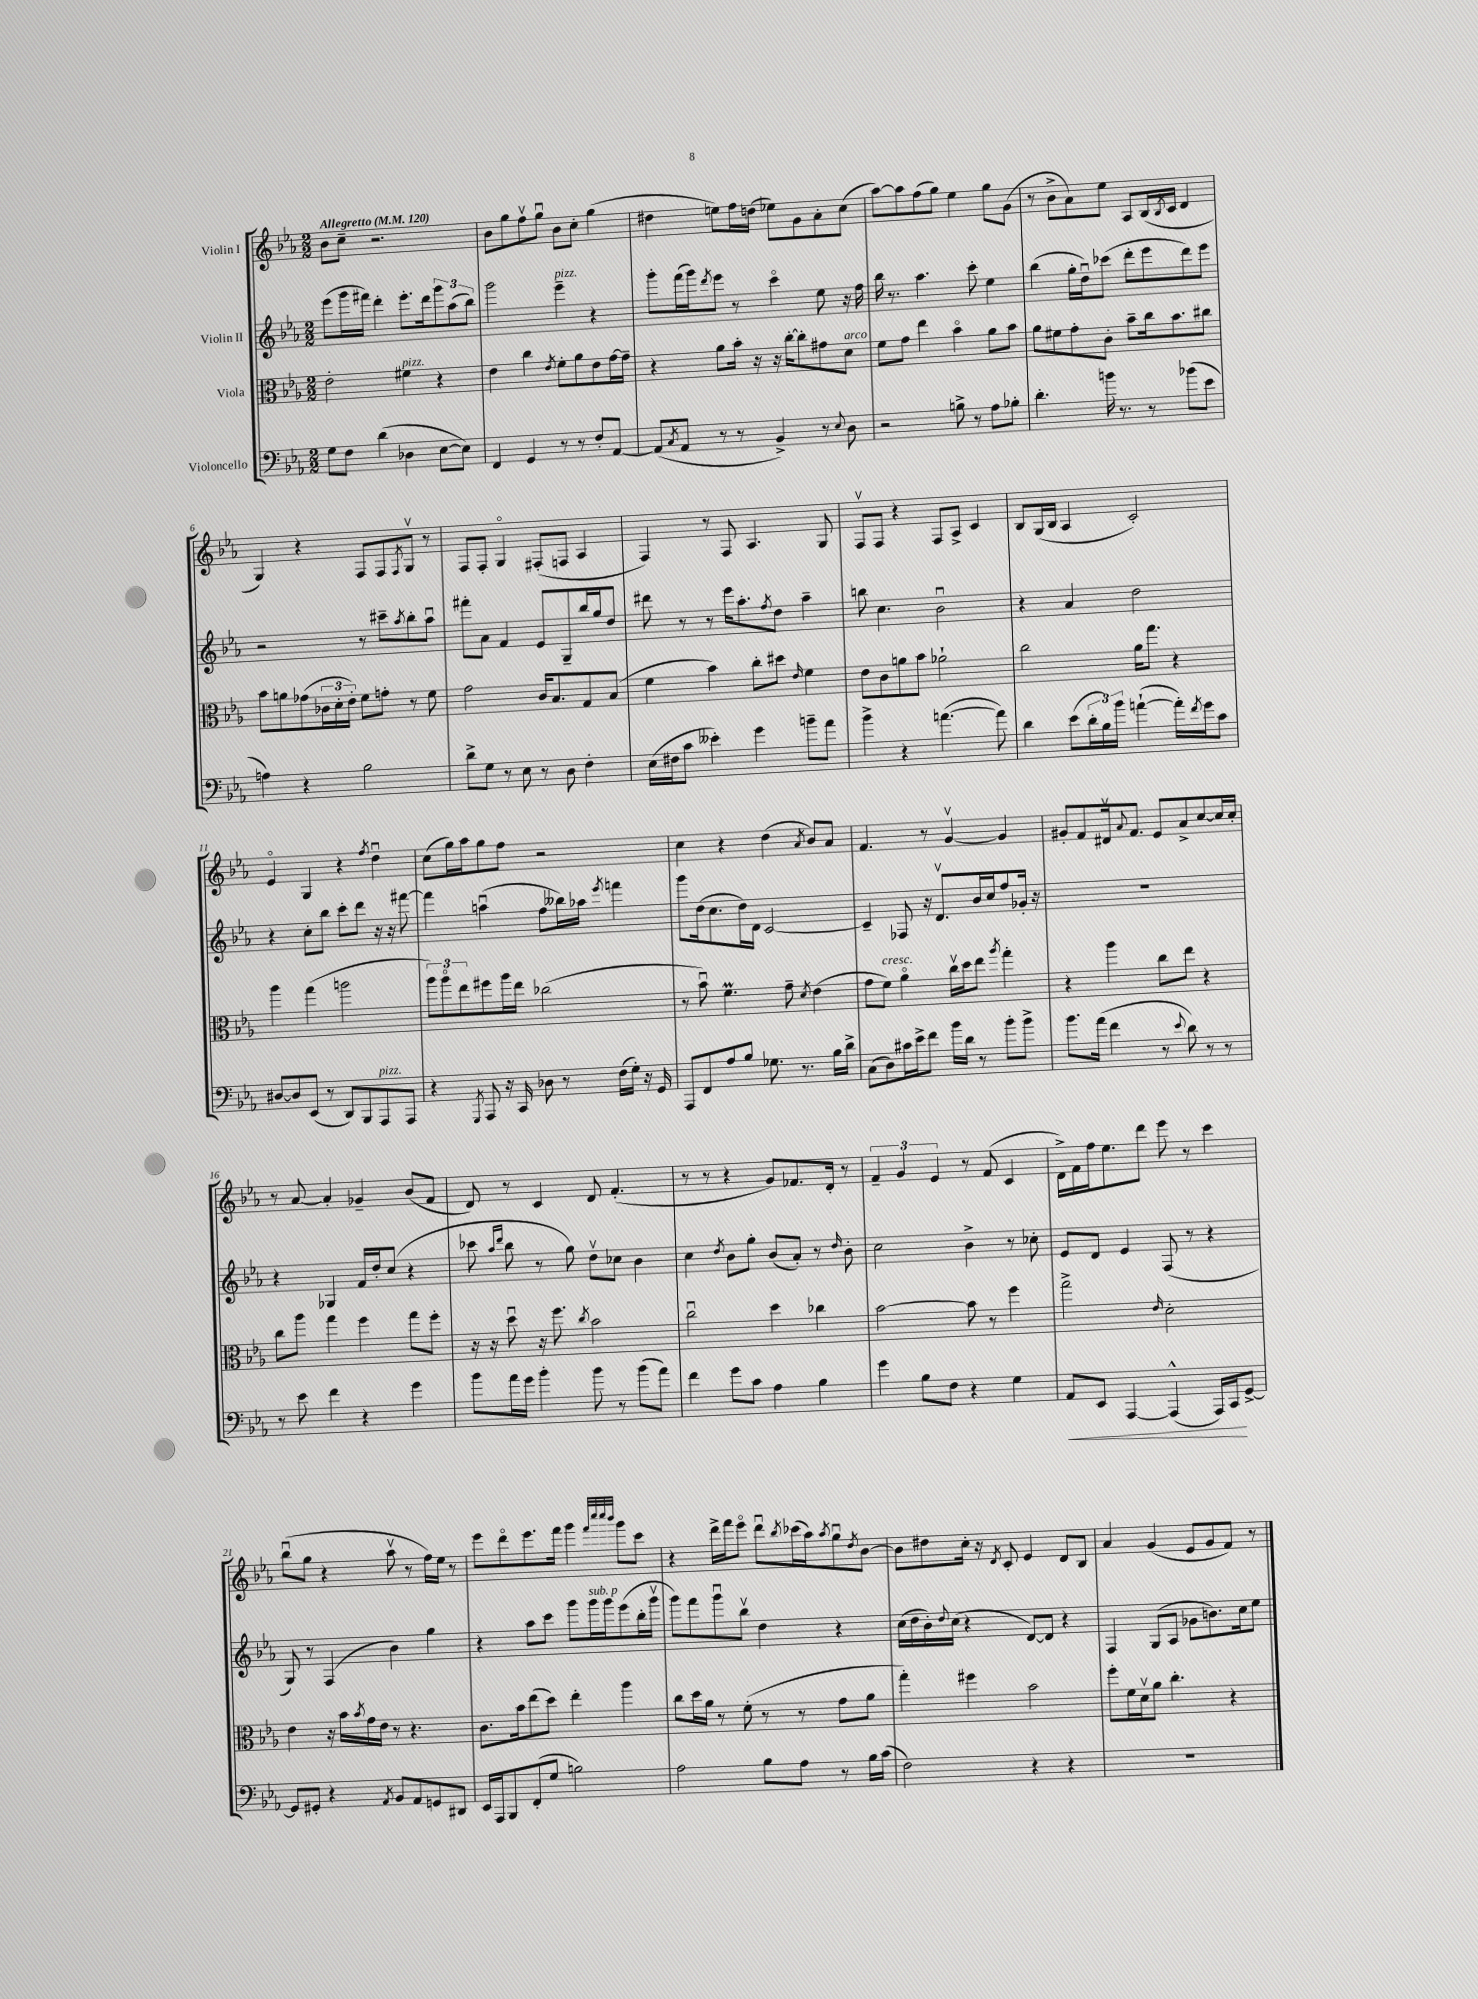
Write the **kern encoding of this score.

**kern	**dynam	**kern	**kern	**kern
*part4	*part4	*part3	*part2	*part1
*staff4	*staff4	*staff3	*staff2	*staff1
*I"Violoncello	*	*I"Viola	*I"Violin II	*I"Violin I
*clefF4	*	*clefC3	*clefG2	*clefG2
*k[b-e-a-]	*	*k[b-e-a-]	*k[b-e-a-]	*k[b-e-a-]
*M2/2	*	*M2/2	*M2/2	*M2/2
*MM120	*	*MM120	*MM120	*MM120
=1	=1	=1	=1	=1
!	!	!	!	!LO:TX:a:B:t=Allegretto
8G\L	.	2e-'\	(8eee-\L	8b-\L
8F\J	.	.	16ggg\L	8cc~\J
.	.	.	16fff#X\JJ)	.
(4d\	.	.	4ddd'\	2.r
!	!	!LO:TX:a:i:t=pizz.	!	!
4D-X\	.	4f#X\	8.eee-'\L	.
.	.	.	16ddd\k	.
[8E-\L	.	4r	12ggg\	.
.	.	.	(12aa-\	.
8E-\J])	.	.	.	.
.	.	.	12bb-\J)	.
=2	=2	=2	=2	=2
4FF/	.	4e-\	2ggg\	8b-\L
.	.	.	.	8gg\
4GG/	.	4cc\	.	8ffv\
.	.	.	.	8ggu\J
.	.	8qe-/	.	.
!	!	!	!LO:TX:a:i:t=pizz.	!
8r	.	8f'\L	4eee-~\	8b-\L
8r	.	8a-\	.	8cc'\J
8F'/L	.	8e-\	4r	(4gg\
[8AA-/J	.	[16g\L	.	.
.	.	16g~\JJ]	.	.
=3	=3	=3	=3	=3
(8AA-/L]	.	4r	8ggg'\L	4dd#X\
8qC/	.	.	.	.
8AA-/J	.	.	(16fff\L	.
.	.	.	16ggg\J)	.
.	.	.	8qddd/	.
8r	.	8a-\L	8eee-\J	8een\L)
8r	.	16b-'\Jk	8r	16ff\L
.	.	16r	.	(16ddn\JJ
4BB-^/)	.	16r	4ccc\	8ee-X\L)
.	.	[16cc'\KL	.	.
.	.	8cc'\]	.	8g\
8r	.	8g#X\	8ee-\	8a-'\
8qqE-/	.	.	.	.
!	!	!LO:TX:a:i:t=arco	!	!
8D\	.	8d\J	16r	(8cc\J
.	.	.	16ff\	.
=4	=4	=4	=4	=4
2r	.	8f\L	16bb-\	[8aa-\L)
.	.	.	8.r	.
.	.	8g\J	.	8aa-\]
.	.	4ee-\	4.aa-\	(8ff\
.	.	.	.	8gg\J)
8Bn^\	.	4b-\	.	4ee-\
8r	.	.	8ccc'\	.
8A-\L	.	8a-\L	4ee-\	8gg\L
8B-X'\J	.	8b-\J	.	(8g\J
=5	=5	=5	=5	=5
4.d'\	.	8a-\L	(4bb-\	8r
.	.	8f#X\	.	8b-^\L
.	.	8g'\	16gg'\LL	8a-\)
.	.	.	16ddu\J)	.
16bn\	.	8c'\J	(8ccc-X\J	8ee-\J
8.r	.	.	.	.
.	.	8b-~\L	8ddd'\L	8A-/L
8r	.	16cc\k	8eee-\	(16B-/L
.	.	.	.	8qB-/
.	.	8.b-\	.	16c/JJ
(8b-X\L	.	.	8ddd\)	4d/
8e-\J	.	8cc#X\J	8eee-\J	.
!!LO:LB:g=z
=6	=6	=6	=6	=6
4An\)	.	8b-\L	2r	4G/)
.	.	8an\	.	.
4r	.	(8g-X\	.	4r
.	.	24c-X\L	.	.
.	.	24d'\	.	.
.	.	24e-'\JJ)	.	.
2B-\	.	8f\L	8r	8F/L
.	.	8gn'\J	8ccc#X~\L	8F/
.	.	.	8qaa-/	8qF/
.	.	8r	8bb-'\	8Gv/J
.	.	8f\	8aa-u\J	8r
=7	=7	=7	=7	=7
8d^\L	.	2g\	8fff#X'\L	8F/L
8G\J	.	.	8a-\J	8F'/J
8r	.	.	4f/	4G/
8E-\	.	.	.	.
8r	.	16c/KL	8e-/L	(8F#X'/L
.	.	8.B-/	.	.
8D\	.	.	8G~/	8Fn/J
4F'\	.	8G/	16bb-/L	4A-/
.	.	.	16gg/J	.
.	.	(8B-/J	8dd/J	.
=8	=8	=8	=8	=8
(16E-\LL	.	4f\	8ddd#X\	4F/)
16F#X\J	.	.	.	.
8c\J	.	.	8r	.
4e--X'\)	.	4b-\)	8r	8r
.	.	.	16eee-\KL	8F/
.	.	.	8.aa-'\	.
4g\	.	8cc'\L	.	4.A-/
.	.	.	8qff/	.
.	.	8dd#X\J	8dd\J	.
.	.	16qqe-/	.	.
8bn~\L	.	4f\	4aa-~\	.
8a-\J	.	.	.	8G/
=9	=9	=9	=9	=9
4b-^\	.	8e-\L	8bbn\	8Fv/L
.	.	8c\	4.cc\	8F/J
4r	.	8an\	.	4r
.	.	8b-\J	.	.
([4.an\	.	2a-X`\	2b-u\	8F/L
.	.	.	.	8A-^/J
.	.	.	.	4c/
8a\])	.	.	.	.
=10	=10	=10	=10	=10
4d\	.	2cc\	4r	8B-/L
.	.	.	.	(16G/L
.	.	.	.	16B-/JJ
(8e-\L	.	.	4a-/	4A-/
24d'\L	.	.	.	.
24B-\)	.	.	.	.
24b-\JJ	.	.	.	.
([4an`\	.	16a-\KL	2dd\	2c'/)
.	.	8.gg\J	.	.
16a'\LL])	.	4r	.	.
8qf/	.	.	.	.
16g\J	.	.	.	.
8c\J	.	.	.	.
!!LO:LB:g=z
=11	=11	=11	=11	=11
[8D#X/L	.	4aa-\	4r	4e-/
8D#/]	.	.	.	.
(8EE-/J	.	(4gg\	8cc'\L	4G/
8r	.	.	8bb-\J	.
8DD/L)	.	2aan\	8ccc'\L	4r
8BBB-/	.	.	8ddd\J	.
.	.	.	.	8qff/
!LO:TX:a:i:t=pizz.	!	!	!	!
8AAA-/	.	.	16r	4ddu\
.	.	.	16r	.
8AAA-/J	.	.	[8fff#X\	.
=12	=12	=12	=12	=12
4r	.	12aa-\L)	4fff#\]	(8cc\L
.	.	12aa-\	.	.
.	.	.	.	16gg\L)
.	.	12ee-\	.	.
.	.	.	.	16aa-\J
8qGGG/	.	.	.	.
8AAA-/	.	8ff#X\	(4aanu\	8gg\
16r	.	16aa-\L	.	8ff\J
16CC/	.	16ee-\JJ	.	.
8D-X\	.	(2cc-X\	8ff\L	2r
8r	.	.	16bb--X\L)	.
.	.	.	16aa-X\JJ	.
.	.	.	8qeee-/	.
(16F\LL	.	.	4fffn\	.
16G'\JJ)	.	.	.	.
16r	.	.	.	.
16GG/	.	.	.	.
=13	=13	=13	=13	=13
8AAA-/L	.	8r	8ggg\L	4cc\
8FF/	.	8b-u\)	(16dd\k	.
.	.	.	8.cc\	.
8A-/	.	4.fM\	.	4r
8B-/J	.	.	16dd\L)	.
.	.	.	16d\JJ	.
8.G-X\	.	.	[2c/	(4dd\
.	.	8g~\	.	.
8.r	.	.	.	.
.	.	8qd/	.	8qa-/
.	.	(4e-\	.	8b-/L)
16B-\LL	.	.	.	8a-/J
16d^\JJ	.	.	.	.
=14	=14	=14	=14	=14
(8C\L	.	8g\L	4c~/]	4.f/
!	!	!LO:TX:a:i:t=cresc.	!	!
8D\)	.	8f\J)	.	.
16c#X\L	.	4a-\	8F-X/	.
16e-^\J	.	.	.	.
8f\J	.	.	16r	8r
.	.	.	8.dv/L	.
16b-\LL	.	16ccv\LL	.	[4gv/
16d\JJ	.	16dd\J	.	.
8r	.	8ee-\J	16b-/L	.
.	.	.	16cc/J	.
.	.	8qaa-/	.	.
8b-'\L	.	4gg'\	8ff/	4g/]
8b-^\J	.	.	16g-X'/Jk	.
.	.	.	16r	.
=15	=15	=15	=15	=15
8.b-\L	.	4r	1r	8g#X'/L
.	.	.	.	8f/
(16a-\Jk	.	.	.	.
4f\	.	4aa-\	.	16d#Xv/k
.	.	.	.	8qqa-/
.	.	.	.	8.f/J
8r	.	8cc\L	.	8e-/L
8qqe-/	.	.	.	.
8d\)	.	8ee-\J	.	8a-^/
8r	.	4r	.	[8cc/
8r	.	.	.	16cc/L]
.	.	.	.	16cc'/JJ
!!LO:LB:g=z
=16	=16	=16	=16	=16
8r	.	8cc\L	4r	8r
8e-\	.	8aa-\J	.	[8a-/
4f\	.	4gg\	4G-X/	4a-'/]
4r	.	4ff\	16f/LL	4g-X~/
.	.	.	16dd'/J	.
.	.	.	(8cc/J	.
4g\	.	8gg\L	4r	(8b-/L
.	.	8ff'\J	.	8f/J
=17	=17	=17	=17	=17
8b-\L	.	16r	8ccc-X\	8d/)
.	.	16r	.	.
.	.	.	16qqaa-/LL	.
.	.	.	16qqddd/JJ	.
16a-\L	.	8ddu\	8bb-\	8r
16g\JJ	.	.	.	.
4b-'\	.	16r	8r	4c/
.	.	8.ff\	.	.
.	.	.	8gg\)	.
.	.	8qcc/	.	.
8b-\	.	2b-\	8ddv\L	8d/
8r	.	.	8cc-X\J	(4.f'/
(8b-\L	.	.	4b-\	.
8a-\J)	.	.	.	.
=18	=18	=18	=18	=18
4f\	.	2ccu\	4cc\	8r
.	.	.	.	8r
.	.	.	8qdd/	.
8g\L	.	.	8b-\L	4r
8c\J	.	.	8gg'\J	.
4A-\	.	4dd\	(8b-/L	8g/L)
.	.	.	8a-'/J)	8.f-X/
4B-\	.	4cc-X\	8r	.
.	.	.	.	16d'/Jk
.	.	.	16qqdd/	.
.	.	.	8b-'\	8r
=19	=19	=19	=19	=19
4g\	.	[2b-\	2cc\	6f~/
.	.	.	.	6g/
8B-\L	.	.	.	.
.	.	.	.	6e-/
8F\J	.	.	.	.
4r	.	8b-\]	4b-^\	8r
.	.	8r	.	(8f/
4G\	.	4ff\	8r	4c/
.	.	.	8cc-X'\	.
=20	=20	=20	=20	=20
!	!LO:HP:b	!	!	!
8AA-/L	<	2gg^\	8e-/L	16d^\LL)
.	.	.	.	16f\
8EE-/J	.	.	8d/J	16ff\J
.	.	.	.	8.ee-\
[4AAA-/	.	.	4e-/	.
.	.	.	.	8ddd\J
.	.	16qqe-/	.	.
(4AAA-^^/]	.	2d'\	(8F/	8eee-\
.	.	.	8r	8r
16AAA-/LL)	.	.	4r	4ccc\
16CC/J	.	.	.	.
[8GG^/J	[	.	.	.
!!LO:LB:g=z
=21	=21	=21	=21	=21
8GG/L]	.	4e-\	8G/)	(8bb-u\L
8GG#X'/J	.	.	8r	8gg\J
4r	.	16r	(4F/	4r
.	.	16b-\LL	.	.
.	.	8qb-/	.	.
.	.	16g\	.	.
.	.	16e-\JJ	.	.
8qAA-/	.	.	.	.
8BB-/L	.	8r	4b-\)	8aa-v\
8AA-/	.	4.r	.	8r
8GGn/	.	.	4gg\	16ff\LL)
.	.	.	.	16ee-\JJ
8DD#X/J	.	.	.	8r
=22	=22	=22	=22	=22
16EE-/LL	.	8.c\L	4r	8eee-\L
16AAA-/J	.	.	.	.
8BBB-/	.	.	.	8ddd\
.	.	16b-\k	.	.
(8FF'/	.	(8ee-\	8aa-\L	8.eee-\
8G/J	.	8dd\J)	8ccc\J	.
.	.	.	.	16fff\Jk
2Bn\)	.	4ee-'\	8ggg\L	4ggg\
!	!	!	!LO:TX:a:i:t=sub. p	!
.	.	.	16ggg\L	.
.	.	.	16ggg\J	.
.	.	.	.	32qqfff/LLL
.	.	.	.	32qqcccc/
.	.	.	.	32qqcccc/
.	.	.	.	32qqbbb-/JJJ
.	.	4aa-\	(8eee-\	8ggg\L
.	.	.	16bb-'\L	8ccc\J
.	.	.	16gggv\JJ	.
=23	=23	=23	=23	=23
2A-\	.	8cc\L	8ggg\L)	4r
.	.	16dd\L	8fff\	.
.	.	16a-\JJ	.	.
.	.	8r	8gggu\	16ddd^\LL
.	.	.	.	16fff\J
.	.	(8f'\	8bb-v\J	8eee-\J
8B-\L	.	8r	4dd\	8dddu\L
.	.	.	.	8qbb-/
8A-\J	.	8r	.	(16ccc-X\L
.	.	.	.	16aa-\J)
.	.	.	.	8qaa-/
8r	.	8g\L	4r	8ggu\
.	.	.	.	8qdd/
16B-\LL	.	8a-\J	.	[8b-\J
(16c\JJ	.	.	.	.
=24	=24	=24	=24	=24
2F\)	.	4gg'\)	(16cc\LL	8b-\L]
.	.	.	16dd\	.
.	.	.	16b-'\)	8dd#X\
.	.	.	8qqdd/	.
.	.	.	(16cc\JJ	.
.	.	4ff#X\	4r	16cc'\Jk
.	.	.	.	16r
.	.	.	.	8qd/
.	.	.	.	8c'/
4r	.	2b-\	[8d/L)	4e-/
.	.	.	8d/J]	.
4r	.	.	4r	8d/L
.	.	.	.	8B-/J
=25	=25	=25	=25	=25
1r	.	8ff'\L	4F/	4a-/
.	.	16f\L	.	.
.	.	16dv\J	.	.
.	.	8a-\J	(8G/L	(4g/
.	.	4.cc'\	8A-/J	.
.	.	.	8g-X\L	8e-/L
.	.	.	8.bn\)	8g/
.	.	4r	.	8f/J)
.	.	.	16cc\k	.
.	.	.	8ee-\J	8r
==	==	==	==	==
*-	*-	*-	*-	*-
